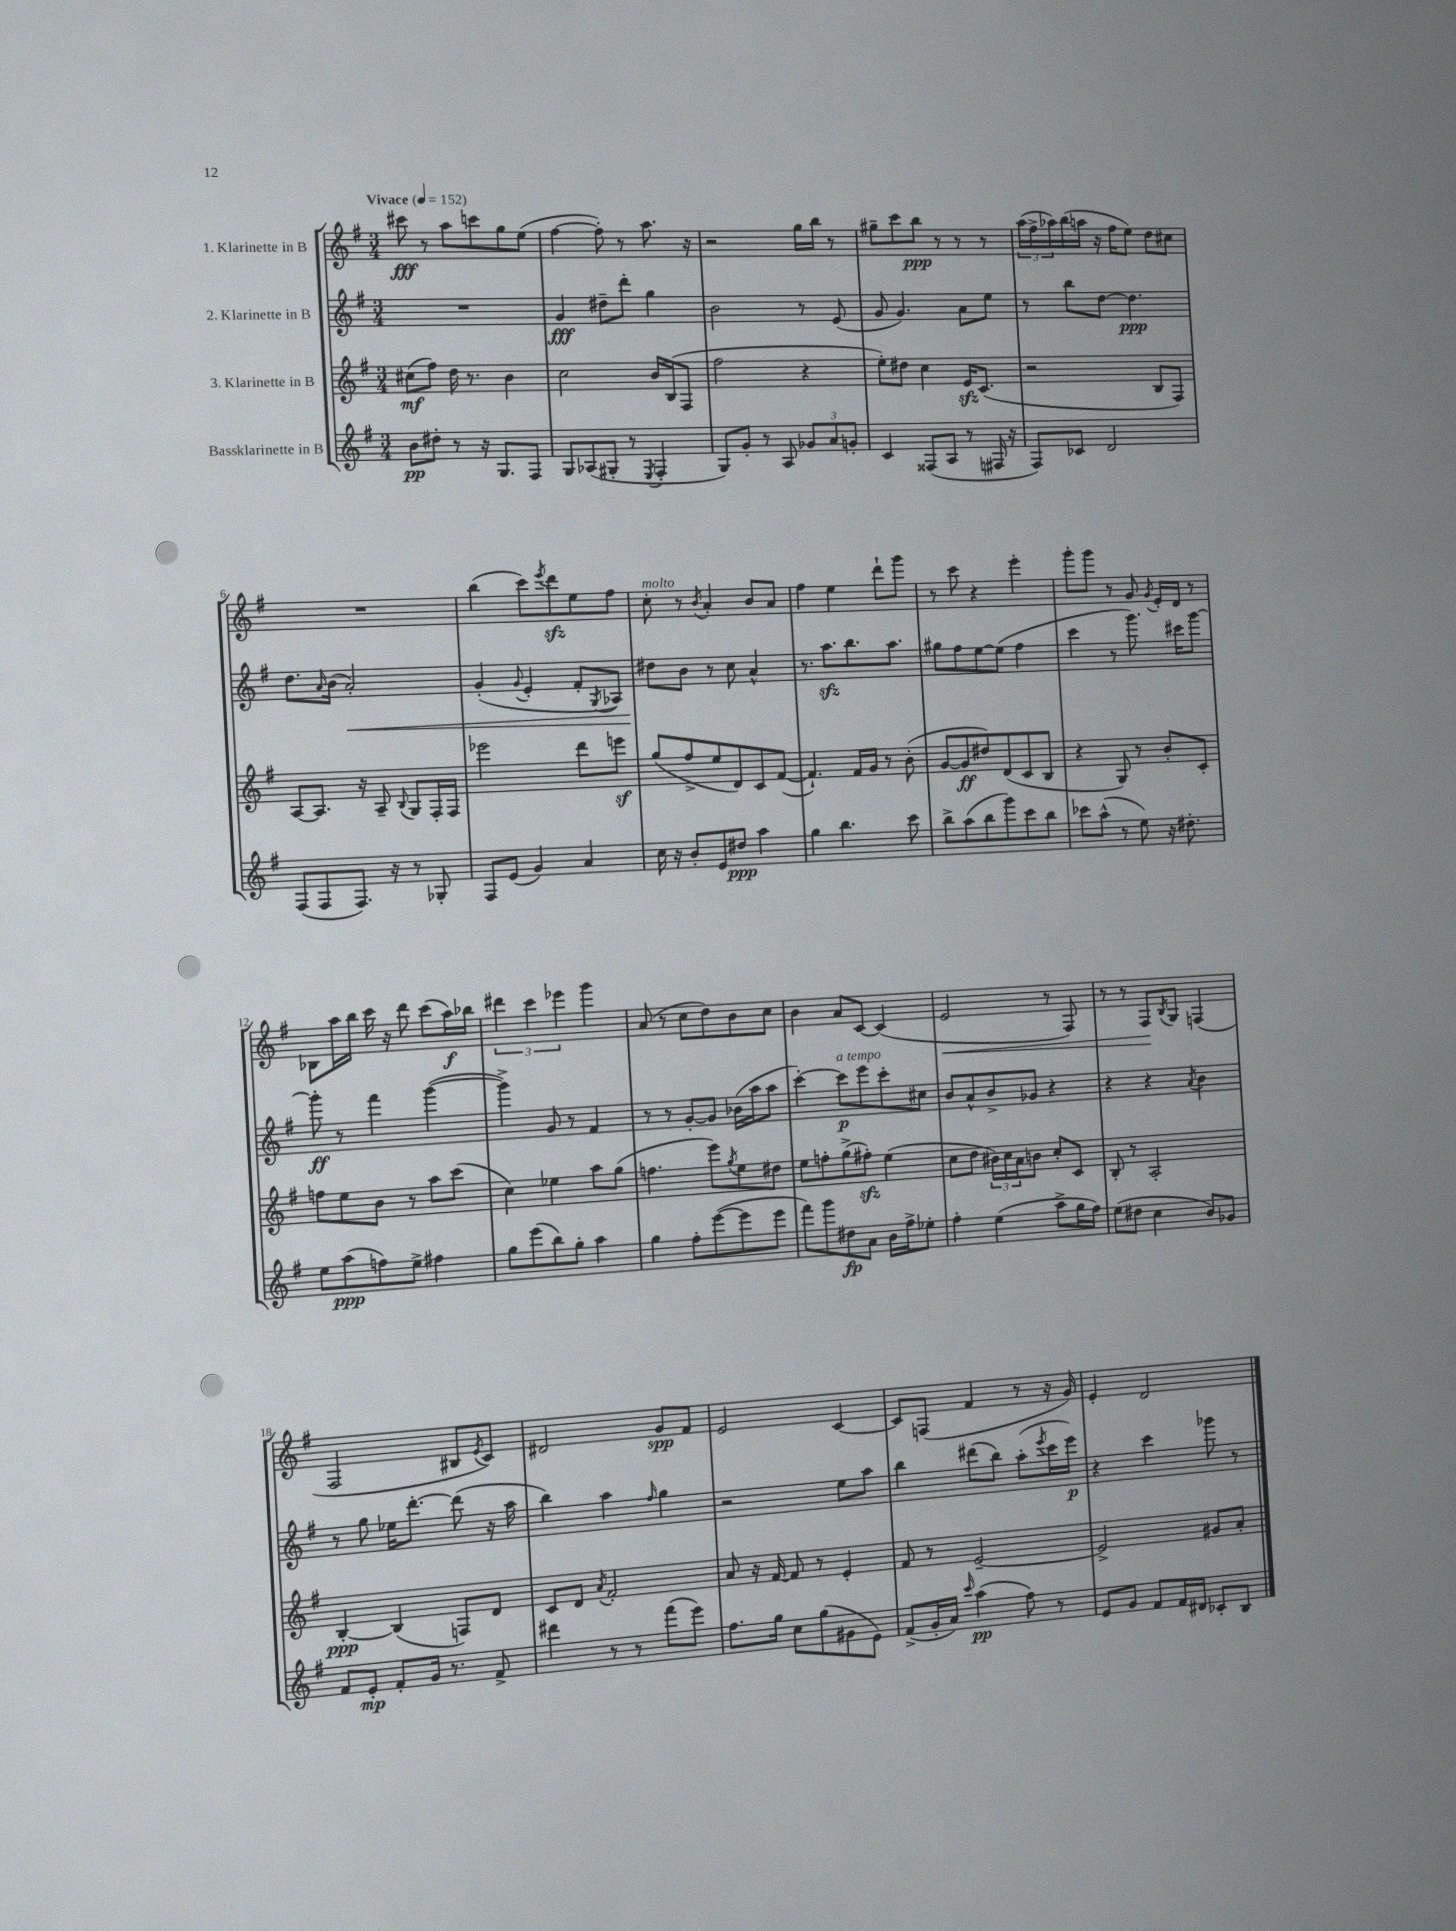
<<
\new StaffGroup <<
\new Staff = "s0" \with { instrumentName = "1. Klarinette in B" } {
    \clef treble \key g \major \numericTimeSignature \time 3/4 \tempo "Vivace" 4 = 152
    cis'''8\fff r8 a''8 c'''8 g''8 e''8( |
    fis''4~ fis''8-.) r8 a''8. r16 |
    r2 g''16 b''16 r8 |
    gis''8-- c'''8 b''8\ppp r8 r8 r8 |
    \tuplet 3/2 { a''16( fis''16-> aes''16) } b''16( a''16 r16 fis''16 e''8) d''8 cis''8 |
    R2. |
    b''4( c'''8) \acciaccatura { e'''8 } d'''8\sfz e''8 fis''8 |
    c''8-.^\markup { \italic "molto" } r8 \acciaccatura { b'8 } a'4-. b'8 a'8 |
    fis''4 e''4 d'''8-! g'''8 |
    r8 c'''8 r4 e'''4-. |
    g'''8-. g'''8 r8 g'8 \acciaccatura { g'8 } e'16-. d'16 r8 |
    bes8 a''16 b''16 c'''16 r16 d'''8 c'''8( a''16\f) bes''16 |
    \tuplet 3/2 { dis'''4 c'''4 ees'''4 } g'''4 |
    a'8( r8 c''8 d''8) b'8 c''8 |
    b'4 a'8 c'8~ c'4( |
    e'2\< r8 fis8) |
    r8 r8 fis8\! \acciaccatura { b8 } g8 f4( |
    fis2 bis8 \acciaccatura { e'8 } c'8) |
    dis'2 g'8\spp fis'8 |
    e'2 c'4~ |
    c'8 f8( fis'4 r8 r16 g'16) |
    e'4-. d'2 \bar "|." |
}
\new Staff = "s1" \with { instrumentName = "2. Klarinette in B" } {
    \clef treble \key g \major \numericTimeSignature \time 3/4
    R2. |
    g'4\fff dis''8-- d'''8-. g''4 |
    b'2 r8 e'8( |
    g'8 g'4.) a'8 e''8 |
    r8 b''8 d''8~ d''4.\ppp |
    d''8. \grace { a'16 } b'16( a'2-.\<) |
    g'4-.( \appoggiatura { g'8 } e'4-. fis'8-. \acciaccatura { g8 } aes8) |
    dis''8\! b'8 r8 c''8 a'4-^ |
    r8. a''8.\sfz b''8. a''8. |
    gis''8 fis''8 e''8~ e''8( fis''4 |
    c'''4 r8 g'''8.) cis'''16 g'''8~ |
    g'''8-.\ff r8 fis'''4 g'''4~( |
    g'''4->) g'8 r8 fis'4 |
    r8 r8 g'8~-. g'8 bes'16( a''16 a''8 |
    c'''4~-.) c'''8\p^\markup { \italic "a tempo" } e'''8 c'''8-. cis''8 |
    b'8 a'8-^ b'8-> ges'8 r4 |
    r4 r4 \acciaccatura { a'8 } b'4 |
    r8 g''8 ees''16 d'''8.~-. d'''8( r16 a''16 |
    b''4) a''4 \grace { fis''16 } g''4 |
    r2 e''8 a''8 |
    b''4 dis'''8( b''8) a''8-.( \acciaccatura { e'''8 } c'''16 e'''16\p) |
    r4 c'''4 ges'''8 r8 \bar "|." |
}
\new Staff = "s2" \with { instrumentName = "3. Klarinette in B" } {
    \clef treble \key g \major \numericTimeSignature \time 3/4
    cis''8\mf( fis''8) d''16 r8. b'4 |
    c''2 b'16 b16( fis8 |
    fis''2 r4 |
    e''8-.) dis''8 c''4 e'16\sfz c'8.( |
    r2 b8 fis8) |
    a8~ a8. r16 a8-- \appoggiatura { b8 } g8 fis16-. fis16 |
    ees'''2 d'''8 e'''8\sf |
    g''8( fis''8-> e''8 d'8) c'8 fis'8~( |
    fis'4.-!) fis'16 g'16 r8 b'8-.( |
    g'8~ g'8\ff dis''8) d'8( c'8 b8 |
    r4 g8) r8 b'8-. c'8-. |
    f''8 e''8 b'8 r8 a''8 c'''8( |
    c''4) ees''4 a''8 g''8( |
    f''4. e'''8) \acciaccatura { g''8 } e''8 dis''8 |
    e''8 f''8-. g''8->( fis''8-.\sfz) e''4( |
    c''8 d''8 \tuplet 3/2 { bis'16) c''16 a'16 } b'8 c''8-. c'8 |
    b8-. r8 a2-. |
    b4~-.\ppp b4( f8) d'8 |
    c'8 d'8 \acciaccatura { a'8 } fis'2-. |
    a'8 r16 fis'16~ fis'8 r8 e'4-. |
    fis'8 r8 e'2~-- |
    e'2-> gis'8 a'8-. \bar "|." |
}
\new Staff = "s3" \with { instrumentName = "Bassklarinette in B" } {
    \clef treble \key g \major \numericTimeSignature \time 3/4
    b'8\pp dis''8-. r8 r16 g8. fis8 |
    g8 aes8( gis8-. r8 \acciaccatura { e8 } fis4-. |
    g8) g'8-. r8 a8 \tuplet 3/2 { ges'8 a'8 g'8-. } |
    c'4 fisis8( a8 r8 fis16 r16 |
    fis8) ces'8 d'2 |
    fis8( fis8 fis8.) r16 r8 ges8-. |
    fis8 e'8( g'4) a'4 |
    c''16 r16 b'8-. e'8 dis''8\ppp a''4 |
    g''4 b''4. c'''8 |
    b''8-> a''8( b''8 g'''8) c'''8 b''8 |
    ces'''8 a''8-^( r8 e''8) r16 dis''8.-. |
    e''8 a''8\ppp( f''8) e''8-> fis''4 |
    g''8 e'''8( b''8) g''8-. a''4 |
    g''4 fis''8-. e'''8~( e'''8 e'''8 |
    fis'''8) g'''8 dis''8\fp a'8 b'16 fis''16-> ees''8-. |
    fis''4-. e''4( a''8-> g''16 fis''16) |
    e''8( dis''8 c''4 b'8) ges'8 |
    fis'8 e'8-.\mp fis'8-. g'16 r8. fis'8-> |
    dis'''4 r8 r8 fis'''8( e'''8) |
    fis''8. g''16 c''8 g''8( gis'8 e'8) |
    fis'8->( g'16-. a'16) \grace { c'''16 } a''4\pp( fis''8) r8 |
    e'8 g'8 fis'8 fis'16 dis'16 ces'8-. b8 \bar "|." |
}
>>
>>
